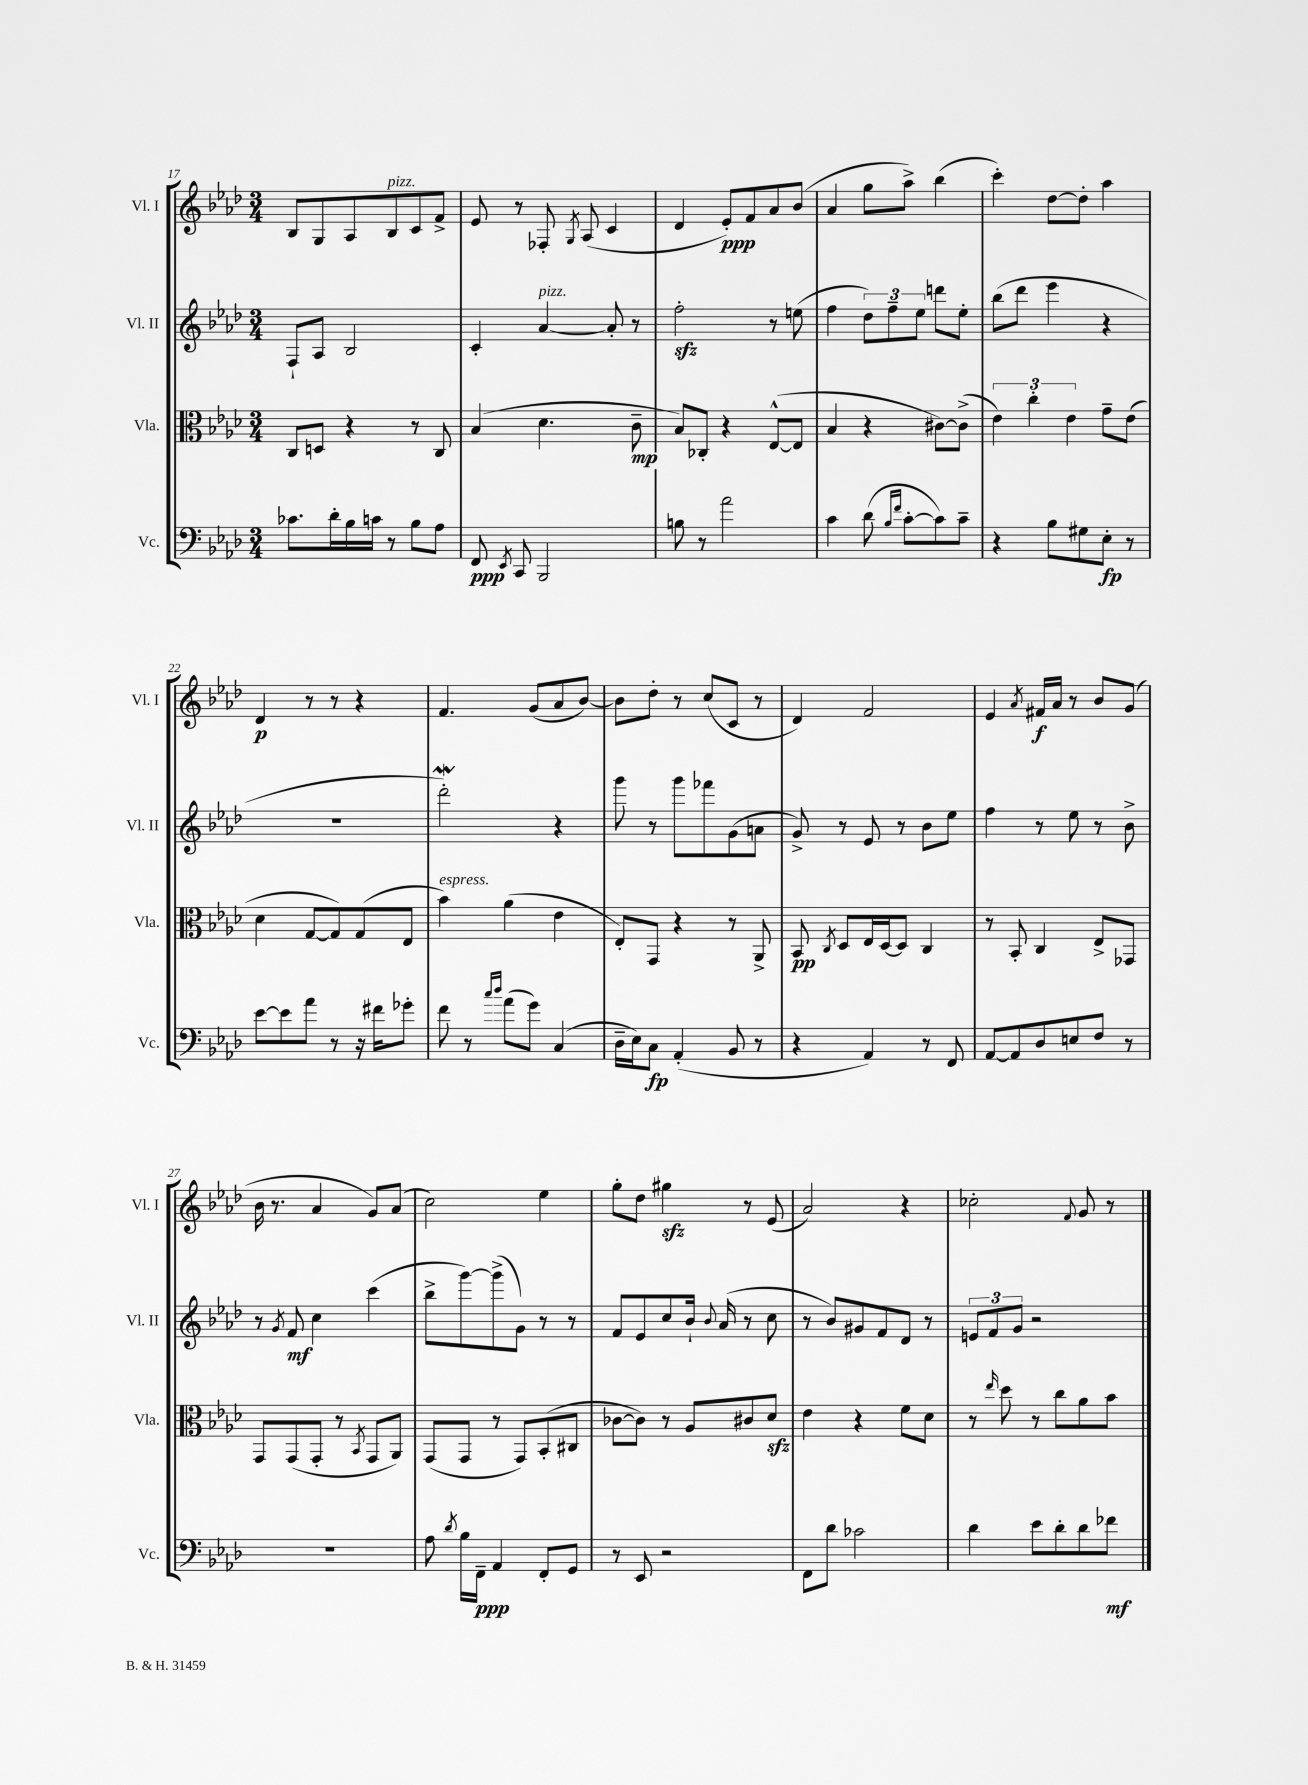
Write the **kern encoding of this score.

**kern	**dynam	**kern	**dynam	**kern	**dynam	**kern	**dynam
*part4	*part4	*part3	*part3	*part2	*part2	*part1	*part1
*staff4	*staff4	*staff3	*staff3	*staff2	*staff2	*staff1	*staff1
*I"Vc.	*	*I"Vla.	*	*I"Vl. II	*	*I"Vl. I	*
*I'Vc.	*	*I'Vla.	*	*I'Vl. II	*	*I'Vl. I	*
*clefF4	*	*clefC3	*	*clefG2	*	*clefG2	*
*k[b-e-a-d-]	*	*k[b-e-a-d-]	*	*k[b-e-a-d-]	*	*k[b-e-a-d-]	*
*M3/4	*	*M3/4	*	*M3/4	*	*M3/4	*
=17	=17	=17	=17	=17	=17	=17	=17
8.c-X\L	.	8C/L	.	8F`/L	.	8B-/L	.
.	.	8Dn/J	.	8A-/J	.	8G/	.
16d-'\L	.	.	.	.	.	.	.
16B-\	.	4r	.	2B-/	.	8A-/	.
16cn\JJ	.	.	.	.	.	.	.
!	!	!	!	!	!	!LO:TX:a:i:t=pizz.	!
8r	.	.	.	.	.	8B-/	.
8B-\L	.	8r	.	.	.	8c/	.
8A-\J	.	8C/	.	.	.	8f^/J	.
=18	=18	=18	=18	=18	=18	=18	=18
8FF/	ppp	(4B-/	.	4c'/	.	8e-/	.
8qEE-/	.	.	.	.	.	.	.
8CC/	.	.	.	.	.	8r	.
!	!	!	!	!LO:TX:a:i:t=pizz.	!	!	!
2BBB-/	.	4.d-\	.	[4a-/	.	8F-X'/	.
.	.	.	.	.	.	8qG/	.
.	.	.	.	.	.	(8A-/	.
.	.	.	.	8a-'/]	.	4c/	.
.	.	8c~\	mp	8r	.	.	.
=19	=19	=19	=19	=19	=19	=19	=19
8Bn\	.	8B-/L)	.	2ffzz'\	.	4d-/	.
8r	.	8C-X'/J	.	.	.	.	.
2a-\	.	4r	.	.	.	8e-'/L)	ppp
.	.	.	.	.	.	8f/	.
.	.	([8E-^^/L	.	8r	.	8a-/	.
.	.	8E-/J]	.	(8een\	.	(8b-/J	.
=20	=20	=20	=20	=20	=20	=20	=20
4c\	.	4B-/	.	4ff\	.	4a-/	.
(8d-\	.	4r	.	12dd-\L)	.	8gg\L	.
.	.	.	.	12ff~\	.	.	.
16qqB-/LL	.	.	.	.	.	.	.
16qqf/JJ	.	.	.	.	.	.	.
[8c'\L	.	.	.	.	.	8aa-^\J)	.
.	.	.	.	12ee-\J	.	.	.
8c\])	.	[8c#X\L)	.	8dddn\L	.	(4bb-\	.
8c~\J	.	(8c#^\J]	.	8ee-'\J	.	.	.
=21	=21	=21	=21	=21	=21	=21	=21
4r	.	6e-\)	.	(8bb-\L	.	4ccc'\)	.
.	.	.	.	8ddd-\J	.	.	.
.	.	6cc'\	.	.	.	.	.
8B-\L	.	.	.	4eee-\	.	[8dd-\L	.
.	.	6e-\	.	.	.	.	.
8G#X\	.	.	.	.	.	8dd-'\J]	.
8E-'\J	fp	8g~\L	.	4r	.	4aa-\	.
8r	.	(8e-\J	.	.	.	.	.
!!LO:LB:g=z
=22	=22	=22	=22	=22	=22	=22	=22
[8e-\L	.	4d-\	.	2.r	.	4d-/	p
8e-\]	.	.	.	.	.	.	.
8a-\J	.	[8G/L	.	.	.	8r	.
8r	.	8G/])	.	.	.	8r	.
16r	.	(8G/	.	.	.	4r	.
16f#X\KL	.	.	.	.	.	.	.
8g-X'\J	.	8E-/J	.	.	.	.	.
=23	=23	=23	=23	=23	=23	=23	=23
!	!	!LO:TX:a:i:t=espress.	!	!	!	!	!
8f\	.	4b-\)	.	2ddd-w'\)	.	4.f/	.
8r	.	.	.	.	.	.	.
16qqcc/LL	.	.	.	.	.	.	.
16qqdd-/JJ	.	.	.	.	.	.	.
(8a-\L	.	(4a-\	.	.	.	.	.
8g\J)	.	.	.	.	.	(8g/L	.
(4C/	.	4e-\	.	4r	.	8a-/	.
.	.	.	.	.	.	[8b-/J)	.
=24	=24	=24	=24	=24	=24	=24	=24
16D-~\LL	.	8E-'/L)	.	8ggg\	.	8b-\L]	.
16E-\J)	.	.	.	.	.	.	.
8C\J	fp	8GG/J	.	8r	.	8dd-'\J	.
(4AA-'/	.	4r	.	8ggg\L	.	8r	.
.	.	.	.	8fff-X\	.	(8cc/L	.
8BB-/	.	8r	.	(8g\	.	8c/J	.
8r	.	8AA-^/	.	8an\J	.	8r	.
=25	=25	=25	=25	=25	=25	=25	=25
4r	.	8BB-/	pp	8g^/)	.	4d-/)	.
.	.	8qC/	.	.	.	.	.
.	.	8D-/L	.	8r	.	.	.
4AA-/)	.	16E-/L	.	8e-/	.	2f/	.
.	.	[16D-/J	.	.	.	.	.
.	.	8D-/J]	.	8r	.	.	.
8r	.	4C/	.	8b-\L	.	.	.
8FF/	.	.	.	8ee-\J	.	.	.
=26	=26	=26	=26	=26	=26	=26	=26
[8AA-/L	.	8r	.	4ff\	.	4e-/	.
8AA-/]	.	8BB-'/	.	.	.	.	.
.	.	.	.	.	.	8qa-/	.
8D-/	.	4C/	.	8r	.	16f#X/LL	f
.	.	.	.	.	.	16a-/JJ	.
8En/	.	.	.	8ee-\	.	8r	.
8F/J	.	8E-^/L	.	8r	.	8b-/L	.
8r	.	8GG-X/J	.	8b-^\	.	(8g/J	.
!!LO:LB:g=z
=27	=27	=27	=27	=27	=27	=27	=27
2.r	.	8GG/L	.	8r	.	16b-\	.
.	.	.	.	.	.	8.r	.
.	.	.	.	8qg/	.	.	.
.	.	(8GG/	.	8f/	mf	.	.
.	.	8GG'/J	.	4cc\	.	4a-/	.
.	.	8r	.	.	.	.	.
.	.	8qBB-/	.	.	.	.	.
.	.	8GG/L	.	(4ccc\	.	8g/L)	.
.	.	8AA-/J)	.	.	.	(8a-/J	.
=28	=28	=28	=28	=28	=28	=28	=28
8A-\	.	(8GG/L	.	8bb-^\L	.	2cc\)	.
8qd-/	.	.	.	.	.	.	.
16B-\LL	.	8GG/J	.	[8ggg\)	.	.	.
16FF~\JJ	ppp	.	.	.	.	.	.
4AA-/	.	8r	.	(8ggg^\]	.	.	.
.	.	8GG/L)	.	8g\J)	.	.	.
8FF'/L	.	(8BB-'/	.	8r	.	4ee-\	.
8GG/J	.	8C#X/J	.	8r	.	.	.
=29	=29	=29	=29	=29	=29	=29	=29
8r	.	[8c-X\L	.	8f/L	.	8gg'\L	.
8EE-/	.	8c-\J])	.	8e-/	.	8dd-\J	.
2r	.	8r	.	8cc/	.	4gg#Xzz\	.
.	.	8A-/L	.	16b-`/Jk	.	.	.
.	.	.	.	8qqb-/	.	.	.
.	.	.	.	(16a-/	.	.	.
.	.	8c#X/	.	8r	.	8r	.
.	.	8d-zz/J	.	8cc\	.	(8e-/	.
=30	=30	=30	=30	=30	=30	=30	=30
8FF\L	.	4e-\	.	8r	.	2a-/)	.
8d-\J	.	.	.	8b-/L)	.	.	.
2c-X\	.	4r	.	8g#X/	.	.	.
.	.	.	.	8f/	.	.	.
.	.	8f\L	.	8d-/J	.	4r	.
.	.	8d-\J	.	8r	.	.	.
=31	=31	=31	=31	=31	=31	=31	=31
4d-\	.	8r	.	12en/L	.	2cc-X'\	.
.	.	.	.	12f/	.	.	.
.	.	16qqee-/	.	.	.	.	.
.	.	8dd-\	.	.	.	.	.
.	.	.	.	12g/J	.	.	.
8e-\L	.	8r	.	2r	.	.	.
8d-'\	.	8cc\L	.	.	.	.	.
.	.	.	.	.	.	8qqf/	.
8d-\	.	8a-\	.	.	.	8g/	.
8f-X\J	mf	8b-\J	.	.	.	8r	.
==	==	==	==	==	==	==	==
*-	*-	*-	*-	*-	*-	*-	*-
